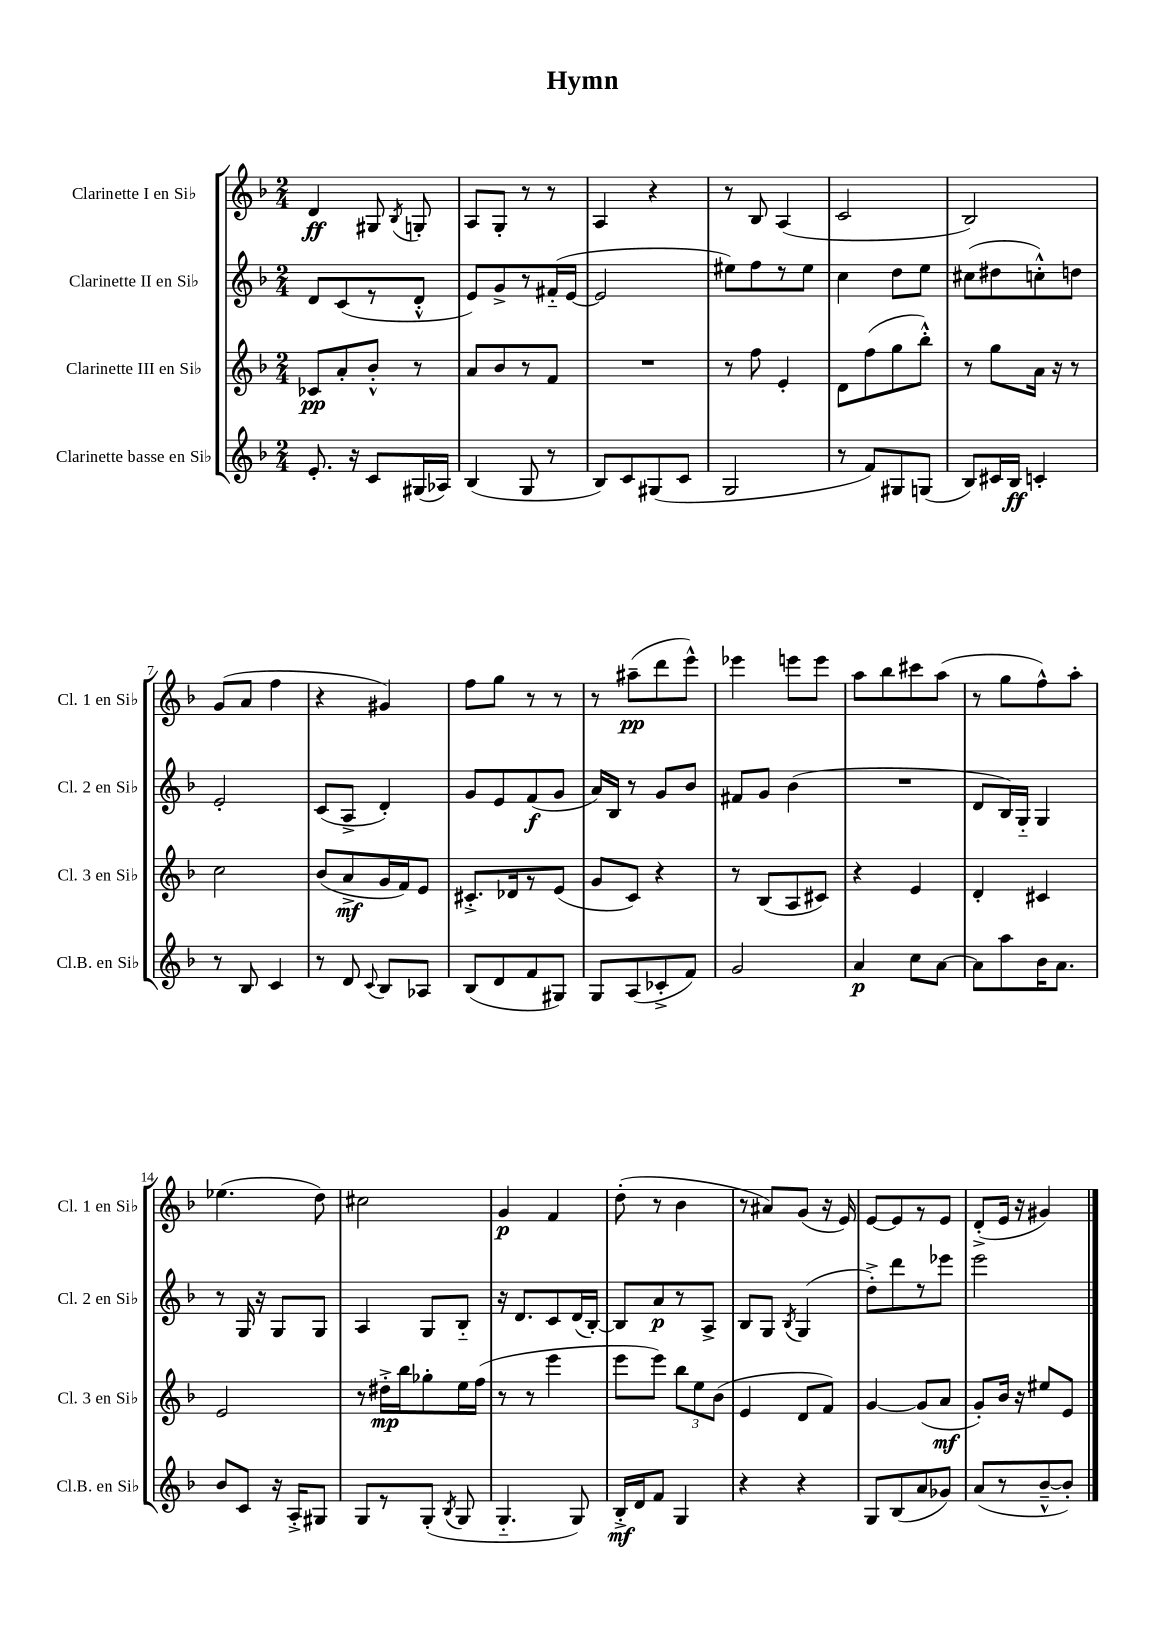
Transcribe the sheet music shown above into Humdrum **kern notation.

**kern	**dynam	**kern	**dynam	**kern	**dynam	**kern	**dynam
*part4	*part4	*part3	*part3	*part2	*part2	*part1	*part1
*staff4	*staff4	*staff3	*staff3	*staff2	*staff2	*staff1	*staff1
*I"Clarinette basse en Si♭	*	*I"Clarinette III en Si♭	*	*I"Clarinette II en Si♭	*	*I"Clarinette I en Si♭	*
*I'Cl.B. en Si♭	*	*I'Cl. 3 en Si♭	*	*I'Cl. 2 en Si♭	*	*I'Cl. 1 en Si♭	*
*clefG2	*	*clefG2	*	*clefG2	*	*clefG2	*
*k[b-]	*	*k[b-]	*	*k[b-]	*	*k[b-]	*
*M2/4	*	*M2/4	*	*M2/4	*	*M2/4	*
=1	=1	=1	=1	=1	=1	=1	=1
8.e'/	.	8c-X/L	pp	8d/L	.	4d/	ff
.	.	8a'/	.	(8c/	.	.	.
16r	.	.	.	.	.	.	.
8c/L	.	8b-'^^/J	.	8r	.	8G#X/	.
.	.	.	.	.	.	8qB-/	.
(16G#X/L	.	8r	.	8d'^^/J	.	8Gn'/	.
16A-X/JJ)	.	.	.	.	.	.	.
=2	=2	=2	=2	=2	=2	=2	=2
(4B-/	.	8a/L	.	8e/L)	.	8A/L	.
.	.	8b-/	.	8g^/	.	8G'/J	.
8G/	.	8r	.	8r	.	8r	.
8r	.	8f/J	.	(16f#X/L	.	8r	.
.	.	.	.	[16e/JJ	.	.	.
=3	=3	=3	=3	=3	=3	=3	=3
8B-/L)	.	2r	.	2e/]	.	4A/	.
8c/	.	.	.	.	.	.	.
(8G#X/	.	.	.	.	.	4r	.
8c/J	.	.	.	.	.	.	.
=4	=4	=4	=4	=4	=4	=4	=4
2G/	.	8r	.	8ee#X\L)	.	8r	.
.	.	8ff\	.	8ff\	.	8B-/	.
.	.	4e'/	.	8r	.	(4A/	.
.	.	.	.	8ee#\J	.	.	.
=5	=5	=5	=5	=5	=5	=5	=5
8r	.	8d\L	.	4cc\	.	2c/	.
8f/L)	.	(8ff\	.	.	.	.	.
8G#X/	.	8gg\	.	8dd\L	.	.	.
(8Gn/J	.	8bb-'^^\J)	.	8ee\J	.	.	.
=6	=6	=6	=6	=6	=6	=6	=6
8B-/L)	.	8r	.	(8cc#X\L	.	2B-/)	.
16c#X/L	.	8gg\L	.	8dd#X\	.	.	.
16B-/JJ	ff	.	.	.	.	.	.
4cn'/	.	16a\Jk	.	8ccn'^^\)	.	.	.
.	.	16r	.	.	.	.	.
.	.	8r	.	8ddn\J	.	.	.
!!LO:LB:g=z
=7	=7	=7	=7	=7	=7	=7	=7
8r	.	2cc\	.	2e'/	.	(8g/L	.
8B-/	.	.	.	.	.	8a/J	.
4c/	.	.	.	.	.	4ff\	.
=8	=8	=8	=8	=8	=8	=8	=8
8r	.	(8b-/L	.	(8c/L	.	4r	.
8d/	.	8a^/	mf	8A^/J	.	.	.
8qqc/	.	.	.	.	.	.	.
8B-/L	.	16g/L	.	4d'/)	.	4g#X/)	.
.	.	16f/J)	.	.	.	.	.
8A-X/J	.	8e/J	.	.	.	.	.
=9	=9	=9	=9	=9	=9	=9	=9
(8B-/L	.	8.c#X'^/L	.	8g/L	.	8ff\L	.
8d/	.	.	.	8e/	.	8gg\J	.
.	.	16d-X/k	.	.	.	.	.
8f/	.	8r	.	(8f/	f	8r	.
8G#X/J)	.	(8e/J	.	8g/J	.	8r	.
=10	=10	=10	=10	=10	=10	=10	=10
8G/L	.	8g/L	.	16a/LL)	.	8r	.
.	.	.	.	16B-/JJ	.	.	.
(8A/	.	8c/J)	.	8r	.	(8aa#X~\L	pp
8c-X'^/	.	4r	.	8g/L	.	8ddd\	.
8f/J)	.	.	.	8b-/J	.	8eee^^\J)	.
=11	=11	=11	=11	=11	=11	=11	=11
2g/	.	8r	.	8f#X/L	.	4eee-X\	.
.	.	(8B-/L	.	8g/J	.	.	.
.	.	8A/	.	(4b-\	.	8eeen\L	.
.	.	8c#X/J)	.	.	.	8eee\J	.
=12	=12	=12	=12	=12	=12	=12	=12
4a/	p	4r	.	2r	.	8aa\L	.
.	.	.	.	.	.	8bb-\	.
8cc\L	.	4e/	.	.	.	8ccc#X\	.
[8a\J	.	.	.	.	.	(8aa\J	.
=13	=13	=13	=13	=13	=13	=13	=13
8a\L]	.	4d'/	.	8d/L	.	8r	.
8aa\	.	.	.	16B-/L)	.	8gg\L	.
.	.	.	.	16G/JJ	.	.	.
16b-\K	.	4c#X/	.	4G/	.	8ff^^\)	.
8.a\J	.	.	.	.	.	.	.
.	.	.	.	.	.	8aa'\J	.
!!LO:LB:g=z
=14	=14	=14	=14	=14	=14	=14	=14
8b-/L	.	2e/	.	8r	.	(4.ee-X\	.
8c/J	.	.	.	16G/	.	.	.
.	.	.	.	16r	.	.	.
16r	.	.	.	8G/L	.	.	.
16A'^/KL	.	.	.	.	.	.	.
8G#X/J	.	.	.	8G/J	.	8dd\)	.
=15	=15	=15	=15	=15	=15	=15	=15
8G/L	.	8r	.	4A/	.	2cc#X\	.
8r	.	16dd#X'^\LL	mp	.	.	.	.
.	.	16bb-\J	.	.	.	.	.
(8G'/J	.	8gg-X'\	.	8G/L	.	.	.
8qB-/	.	.	.	.	.	.	.
8G/	.	16ee\L	.	8B-/J	.	.	.
.	.	(16ff\JJ	.	.	.	.	.
=16	=16	=16	=16	=16	=16	=16	=16
4.G/	.	8r	.	16r	.	4g/	p
.	.	.	.	8.d/L	.	.	.
.	.	8r	.	.	.	.	.
.	.	4eee\	.	8c/	.	4f/	.
8G/)	.	.	.	(16d/L	.	.	.
.	.	.	.	[16B-'/JJ)	.	.	.
=17	=17	=17	=17	=17	=17	=17	=17
16B-'^/LL	mf	8eee\L	.	8B-/L]	.	(8dd'\	.
16d/J	.	.	.	.	.	.	.
8f/J	.	8eee\J)	.	8a/	p	8r	.
4G/	.	12bb-\L	.	8r	.	4b-\	.
.	.	12ee\	.	.	.	.	.
.	.	.	.	8A^/J	.	.	.
.	.	(12b-\J	.	.	.	.	.
=18	=18	=18	=18	=18	=18	=18	=18
4r	.	4e/	.	8B-/L	.	8r	.
.	.	.	.	8G/J	.	8a#X/L)	.
.	.	.	.	8qB-/	.	.	.
4r	.	8d/L	.	(4G/	.	(8g/J	.
.	.	8f/J)	.	.	.	16r	.
.	.	.	.	.	.	16e/)	.
=19	=19	=19	=19	=19	=19	=19	=19
8G/L	.	[4g/	.	8dd'^\L)	.	[8e/L	.
(8B-/	.	.	.	8ddd\	.	8e/]	.
8a/	.	(8g/L]	.	8r	.	8r	.
8g-X/J)	.	8a/J	mf	8eee-X\J	.	8e/J	.
=20	=20	=20	=20	=20	=20	=20	=20
(8a/L	.	8g'/L)	.	2eee\	.	(8d'^/L	.
8r	.	16b-/Jk	.	.	.	16e/Jk	.
.	.	16r	.	.	.	16r	.
[8b-~^^/	.	8ee#X/L	.	.	.	4g#X/)	.
8b-'/J])	.	8e/J	.	.	.	.	.
==	==	==	==	==	==	==	==
*-	*-	*-	*-	*-	*-	*-	*-
